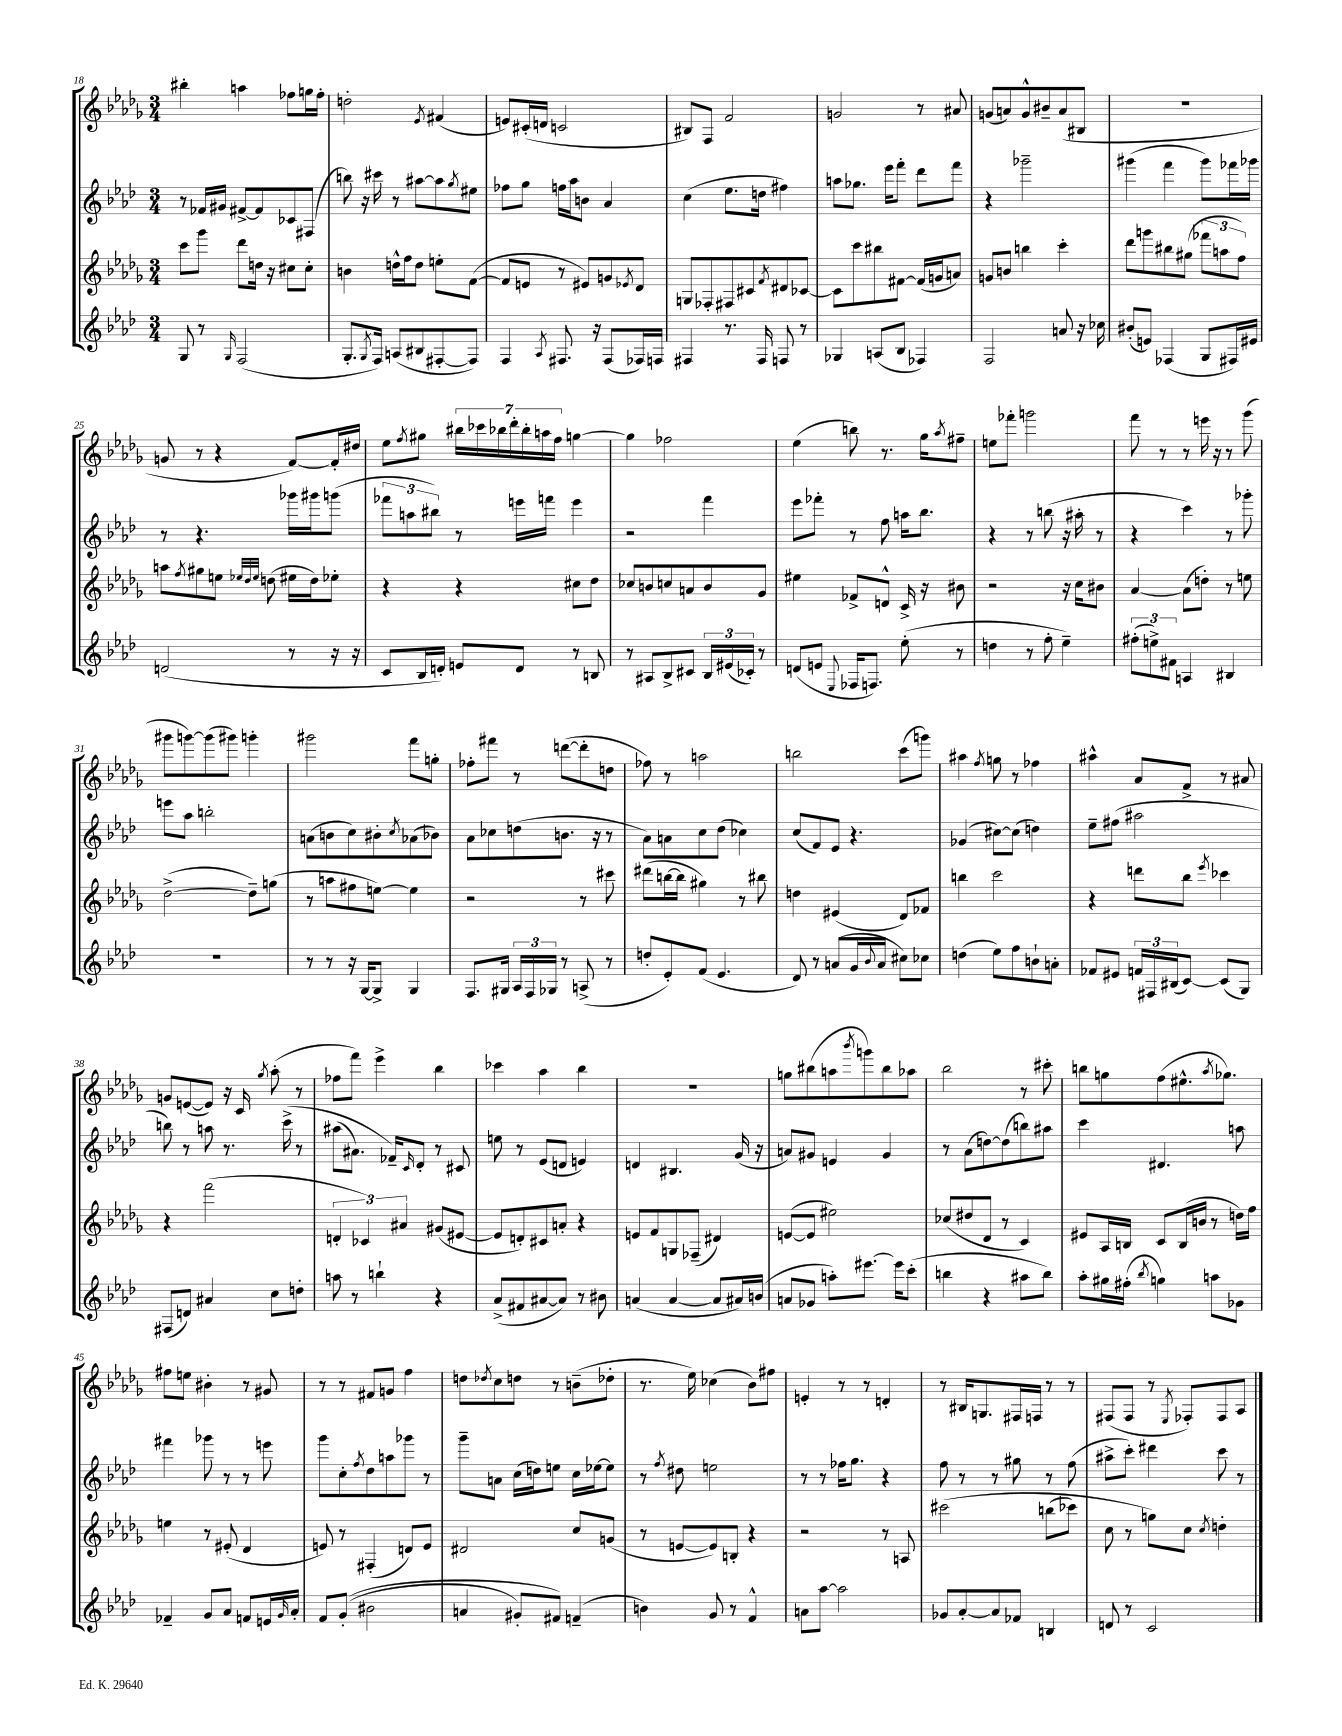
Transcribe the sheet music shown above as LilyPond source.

<<
\new StaffGroup <<
\new Staff = "s0" {
    \clef treble \key des \major \numericTimeSignature \time 3/4
    bis''4-. a''4 fes''8 g''16 fes''16-. |
    d''2-. \acciaccatura { ees'8 } fis'4( |
    e'8) cis'16-.( d'16 c'2 |
    bis8) f8 f'2 |
    g'2 r8 ais'8 |
    g'8( a'8) g'8-^ bis'8-- a'8( bis8 |
    R2. |
    g'8 r8 r4 f'8~) f'16-. dis''16 |
    ees''8 \acciaccatura { f''8 } gis''8 \tuplet 7/4 { bis''16 ces'''16 bes''16 des'''16-. bes''16-. a''16 f''16 } g''4~ |
    g''4 fes''2 |
    ees''4( b''8) r8. ges''16 \acciaccatura { aes''8 } fis''8-- |
    e''8 fes'''8-. g'''2 |
    f'''8 r8 r8 e'''16 r16 r8 ges'''8( |
    gis'''8 g'''8~) g'''8( gis'''8) g'''4-. |
    gis'''2 f'''8 g''8-. |
    fes''8-. fis'''8 r8 d'''8~( d'''8-. d''8 |
    fes''8) r8 a''2 |
    b''2 c'''8( g'''8) |
    ais''4 \acciaccatura { f''8 } g''8 r8 fes''4 |
    ais''4-^ aes'8 f'8-> r8 ais'8 |
    g'8 e'8~( e'8) r16 c'16 \acciaccatura { ges''8 } aes''8-.( r8 |
    fes''8 f'''8) ees'''4-> bes''4 |
    ces'''4 aes''4 bes''4 |
    R2. |
    g''8 bis''8( a''8 \acciaccatura { bes'''8 } g'''8) bis''8 aes''8 |
    bes''2 r8 cis'''8-. |
    b''8 g''8 f''8( eis''8.-^ \acciaccatura { aes''8 } ges''8.) |
    fis''8 e''8 bis'4-. r8 gis'8 |
    r8 r8 fis'8 g'8 f''4 |
    d''8 \acciaccatura { des''8 } c''8 d''8 r8 b'8--( des''8-. |
    r8. ees''16) ces''4( bes'8) fis''8 |
    e'4-. r8 r8 d'4-. |
    r8 bis16 g8. fis16 f16 r8 r8 |
    fis8( fis8 r8 \acciaccatura { ees8 } fes8-.) fes8 aes8 \bar "|." |
}
\new Staff = "s1" {
    \clef treble \key aes \major \numericTimeSignature \time 3/4
    r8 fes'16 gis'16 fis'8~-> fis'8 ces'8 fis8( |
    b''8) r16 cis'''16 r8 ais''8~ ais''8 \acciaccatura { g''8 } eis''8 |
    fes''8 g''8 f''16 aes''16 b'8 aes'4 |
    c''4( ees''8. d''16 fis''4) |
    a''8 ges''8. ees'''16 f'''8-. des'''8 f'''8 |
    r4 ges'''2-- |
    gis'''4( f'''4 gis'''8) fes'''16 ges'''16 |
    r8 r4. ges'''16 gis'''16 g'''8( |
    \tuplet 3/2 { fes'''8 a''8 bis''8) } r8 e'''16 f'''16 e'''4 |
    r2 f'''4 |
    ees'''8 fes'''8-. r8 f''8 a''16 bes''8. |
    r4 r8 b''8( r16 ais''16-. r8 |
    r4 c'''4) r8 ges'''8-. |
    e'''8 aes''8 b''2-. |
    a'8( b'8 c''8) bis'8-. \acciaccatura { c''8 } aes'8( bes'8) |
    aes'8 ces''8 d''8( b'8. r16 r8 |
    aes'8) a'8 c''8 des''8( ces''4) |
    c''8( f'8) ees'8 r4. |
    ges'4( cis''8~) cis''8( d''4) |
    ees''8-- fis''8( ais''2 |
    b''8) r8 a''8 r8. c'''16->\( r8 |
    ais''8( ais'8.) fes'16--\) \grace { c'16 } des'8-. r8 cis'8 |
    e''8 r8 ees'8( d'8 e'4) |
    d'4 bis4. g'16( r16 |
    a'8) gis'8 e'4 gis'4 |
    r8 aes'8( d''8~) d''8( b''8) ais''8 |
    c'''4 dis'4. a''8 |
    fis'''4 ges'''8 r8 r8 e'''8 |
    g'''8 c''8-. \acciaccatura { f''8 } des''8 a''8 ges'''8 r8 |
    g'''8-- a'8 c''16( d''16) e''8 c''16 ees''16~ ees''8 |
    r8 \acciaccatura { f''8 } dis''8 e''2 |
    r8 r8 fes''16 g''8. r4 |
    f''8 r8 r8 gis''8 r8 f''8( |
    ais''8-> c'''8-.) dis'''4 c'''8 r8 \bar "|." |
}
\new Staff = "s2" {
    \clef treble \key des \major \numericTimeSignature \time 3/4
    c'''8 ges'''8 des'''8 d''16 r16 cis''8 cis''8-. |
    b'4 d''16-^ f''16 d''8 e''8-. f'8~( |
    f'8 e'8 r8 eis'8) g'8 \acciaccatura { ees'8 } des'8 |
    g8 fes8-. fis8 cis'8 \acciaccatura { f'8 } dis'8 ces'8~ |
    ces'8 c'''8 bis''8 fis'8~ fis'16( g'16 a'8) |
    g'8 b'8 b''4 c'''4-. |
    des'''8 g'''8 bis''8 gis''8( \tuplet 3/2 { fes'''8 a''8 f''8) } |
    a''8 \acciaccatura { f''8 } gis''8 e''8 \grace { ees''32 des''32 ees''32 } d''8( eis''16 d''16) ees''8-. |
    r4 r4 cis''8 des''8 |
    ces''8 b'8 c''8 a'8 b'8 ges'8 |
    eis''4 fes'8-> d'8-^ c'16-> r16 bis'8 |
    r2 r16 c''16 bis'8 |
    aes'4~ aes'8( d''8-.) r8 e''8 |
    des''2~->( des''8--) g''8( |
    r8 a''8 fis''8 e''8~) e''4 |
    r2 r8 cis'''8 |
    dis'''8( b''16~ b''16 gis''4) r8 bis''8 |
    d''4 eis'4( des'8) fes'8 |
    b''4 c'''2 |
    r4 d'''8 bes''8 \acciaccatura { ees'''8 } ces'''4 |
    r4 f'''2( |
    \tuplet 3/2 { d'4-. ces'4) ais'4 } gis'8( eis'8~ |
    eis'8 d'8-.) cis'8 a'8-. r4 |
    e'8 f'8 g8 fes8--( dis'4) |
    e'8~( e'8 eis''2) |
    ces''8( dis''8 des'8 r8 c'4) |
    eis'8 aes16 b16 c'8 b16( b'16 r8 d''16) f''16 |
    e''4 r8 eis'8-.( des'4 |
    e'8) r8 fis4-.( d'8) e'8 |
    dis'2 c''8 g'8( |
    r8 e'8~ e'8) b8-. r4 |
    r2 r8 a8 |
    cis'''2\( b''8( ces'''8) |
    c''8 r8 g''8\) c''8 \acciaccatura { c''8 } d''4-. \bar "|." |
}
\new Staff = "s3" {
    \clef treble \key aes \major \numericTimeSignature \time 3/4
    g8 r8 \grace { g16 } f2( |
    g8.-. \acciaccatura { g8 } f16) a8( bis8 fis8~-. fis8) |
    f4 \acciaccatura { aes8 } fis8. r16 fis8( fes16) f16 |
    fis4 r8. fis16 f8 r8 |
    ges4 a8( bes8 fes4) |
    f2 a'8 r16 ces''16 |
    bis'8-.( e'8) fes4( g8 fis16) eis'16 |
    d'2( r8 r16 r16 |
    c'8 bes16 d'16-.) e'8 d'8 r8 b8 |
    r8 ais8 bes8-> cis'8 \tuplet 3/2 { bes16 eis'16( ces'16-.) } r8 |
    d'8( e'8 \appoggiatura { ees8 } fes16 f8.) ees''8-.( r8 |
    d''4 r8 f''8-. ees''4--) |
    \tuplet 3/2 { fis''8-.( e''8->) fis'8 } a4 bis4 |
    R2. |
    r8 r8 r16 g16~ g8-> g4 |
    f8. gis16 \tuplet 3/2 { aes16 f16 ges16 } r8 a8->( r8 |
    d''8-. ees'8-.) f'8( ees'4. |
    des'8) r8 a'8( g'16 \appoggiatura { bes'8 } a'16 cis''8) ces''8 |
    d''4( ees''8) f''8 b'8-! a'8-. |
    fes'8 eis'8 \tuplet 3/2 { f'16 fis16 bis16( } c'8~) c'8( g8) |
    fis8( d'8) ais'4 c''8 d''8-. |
    a''8 r8 b''4-! r4 |
    aes'8->( fis'8 ais'8~ ais'8) r8 bis'8 |
    a'4( a'4~ a'8 ais'16) b'16( |
    a'8 ges'8 a''8-.) eis'''8.~ eis'''16 c'''8-.( |
    b''4 r4 ais''8 b''8) |
    aes''8-. gis''16 fis''16-.( \acciaccatura { bes''8 } g''4) a''8 ges'8 |
    fes'4-- g'8 aes'8 f'8 e'16 \grace { g'16 } aes'16-. |
    f'8 g'8-.(\( bis'2 |
    a'4 gis'8-.) fis'8\) f'4--( |
    b'4) g'8 r8 f'4-^ |
    a'8 aes''8~ aes''2 |
    ges'8 aes'8~-. aes'8 fes'8 b4 |
    d'8 r8 c'2 \bar "|." |
}
>>
>>
\layout { \context { \Score currentBarNumber = #18 } }
